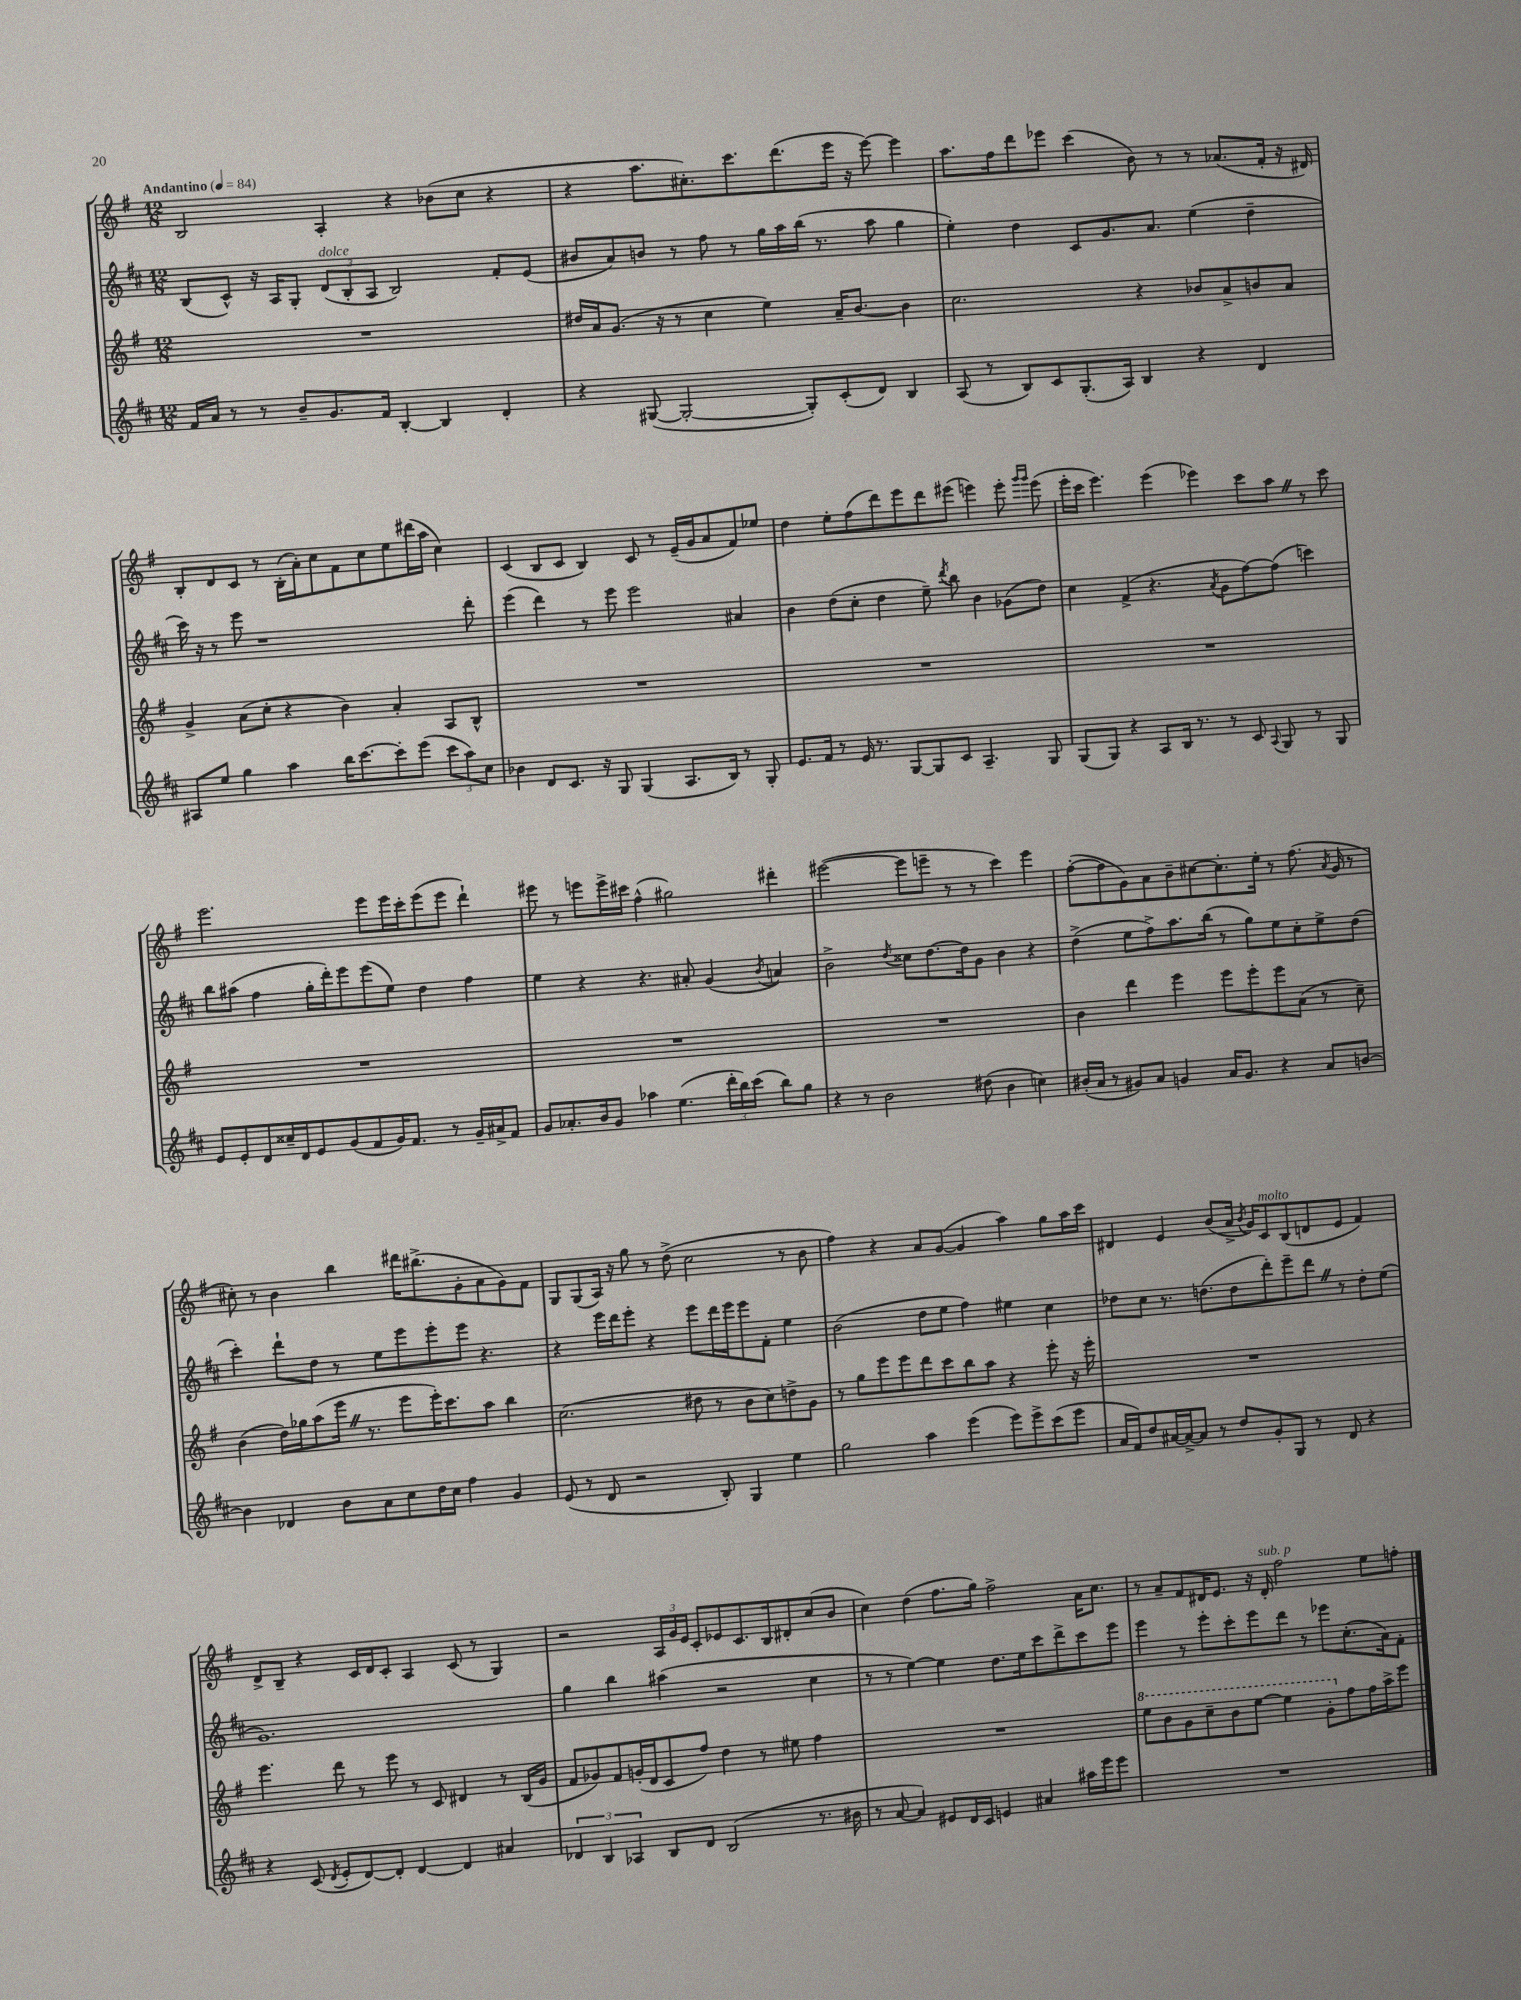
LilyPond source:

<<
\new StaffGroup <<
\new Staff = "s0" {
    \clef treble \key g \major \numericTimeSignature \time 12/8 \tempo "Andantino" 4 = 84
    \autoBeamOff b2 a4-. r4 bes'8[( c''8] r4 |
    r4 a''8.[ cis''8.-.) c'''8. d'''8.( e'''16] r16 e'''8~) e'''4 |
    a''8.[ fis''16 d'''8 ees'''8] c'''4( b'8) r8 r8 aes'8.[( fis'16]-. r16 dis'16) |
    b8[-. d'8 c'8] r8 b16[-.( a'16-.) c''8 fis'8 c''8 e''8 dis'''16( a''16] c''4) |
    c'4( b8[ c'8] b4) c'8 r8 e'16[--( g'16 a'8 fis'8) ees''8] |
    d''4 e''8[-. fis''8( d'''8) e'''8 d'''8 eis'''8]( e'''4) e'''8-. \grace { g'''16[ g'''16] } e'''8( |
    e'''16[-. c'''16] e'''4.) e'''4( ees'''4) c'''8[ a''8] \once \override BreathingSign.text = \markup { \musicglyph "scripts.caesura.straight" } \breathe r8 c'''8 |
    e'''2. e'''8[ e'''16 c'''16-. e'''8( e'''8] d'''4-!) |
    eis'''8 r8 e'''8[ e'''16-> cis'''16] fis''4-^( gis''2) dis'''4-. |
    eis'''2~( eis'''8[ e'''8]-- r8 r8 c'''4) e'''4 |
    fis''8[~-.( fis''8 g'8) a'8 b'8-- cis''8~ cis''8.-. e''16]-. r8 fis''8.( \acciaccatura { a'8 } g'16 r8 |
    cis''8-.) r8 b'4 b''4 dis'''16[ bis''8.->( g'8-. a'8 g'8) fis'8] |
    g8[ g8( a16]) r16 g''8 r8 d''8->( c''2 r8 b'8 |
    fis''4) r4 a'8[ g'8]~( g'4 a''4) g''8[ a''16 c'''16] |
    dis'4 e'4 b'8[( a'16]-> \acciaccatura { b'8 } g'16[) c'8^\markup { \italic "molto" } b8( d'8 e'8] fis'4) |
    d'8[-> b8]-- r4 c'16[ d'16 c'8]-. a4 c'8( r8 g4) |
    r2 \tuplet 3/2 { a16[ g'16 e'16] } c'8[-. ees'8 c'8. b16 dis'8-. c''8( b'8] |
    c''4) d''4( fis''8.[ g''16]) fis''2-> a'16[ c''8.] |
    r8 a'8[-- fis'8 dis'16 e'8.] r16 dis'16-.^\markup { \italic "sub. p" } fis''2 e''8[ f''8]-. \bar "|." |
}
\new Staff = "s1" {
    \clef treble \key d \major \numericTimeSignature \time 12/8
    \autoBeamOff b8[( cis'8]-^) r16 a16[ g8]-. \tuplet 3/2 { d'8[^\markup { \italic "dolce" }( b8-. a8] } b2) fis'8[-. e'8]( |
    bis'8[ a'8) b'8] r8 fis''8 r8 g''16[ a''16 b''16]( r8. a''8 g''4 |
    e''4-.) d''4 cis'8[ g'8. a'8.] e''4( d''4-- |
    cis'''16) r16 r8 e'''8 r1 d'''8-. |
    e'''4( d'''4) r8 e'''8 e'''2 ais'4 |
    b'4 d''8[( cis''8]-. d''4 e''8--) \acciaccatura { d'''8 } b''8 b'4 ges'8[( d''8]) |
    cis''4 fis'4->( r4. \acciaccatura { a'8 } g'8[ fis''8~) fis''8]( c'''4) |
    b''8[ ais''8]( fis''4 g''16[-. d'''16-.) e'''8 e'''8( e''8]) d''4 fis''4 |
    e''4 r4 r4. ais'8-. g'4( \acciaccatura { b'8 } a'4) |
    b'2-> \acciaccatura { d''8 } cisis''8[ d''8.~ d''16 g'8] b'4 r4 |
    d''4->( e''8[ fis''8->) a''8. b''16]( r8 g''8[) e''8 cis''8-. e''8-> d''8]( |
    cis'''4-.) d'''8[-! d''8] r8 e''8[ e'''8 e'''8-. e'''8] r4. |
    r4 e'''16[ d'''16 e'''8]-. r4 e'''8[ d'''16 e'''16 e'''8 fis'8]-. e''4 |
    b'2( d''8[ e''8] fis''4) eis''4 cis''4 |
    des''8[ cis''8] r8. d''8.[( d''8 d'''8-.) e'''8-- d'''8] \once \override BreathingSign.text = \markup { \musicglyph "scripts.caesura.straight" } \breathe r8 d''8[-. e''8]( |
    g'1.) |
    g''4 b''4 ais''4( r2 cis''4 |
    r8 r8 e''4~) e''4 d''8.[ e''16 cis'''8 d'''8-> cis'''8 e'''8] |
    e'''4 r8 e'''8[-. cis'''8-. e'''8 d'''8] r8 ees'''8[ cis''8.-.( a'16) fis'8]-. \bar "|." |
}
\new Staff = "s2" {
    \clef treble \key g \major \numericTimeSignature \time 12/8
    \autoBeamOff R1. |
    dis''16[ a'16 g'8.]( r16 r8 c''4 e''4) a'16[-- b'8.]~ b'4 |
    c''2. r4 bes'8[ a'8-> b'8 a'8] |
    g'4-> a'8[( c''8]-. r4 b'4) a'4-. a8[ b8]-^ |
    R1. |
    R1. |
    R1. |
    R1. |
    R1. |
    R1. |
    b'4 d'''4 e'''4 e'''8[ e'''8-. e'''8 a'8]( r8 c''8--) |
    b'4( d''16[) ges''16 a''8( e'''16] \once \override BreathingSign.text = \markup { \musicglyph "scripts.caesura.straight" } \breathe r8. e'''8[ e'''16-.) c'''8. a''8] b''4 |
    c''2.( dis''8 r8 b'8[ c''8) d''8-> g'8] |
    r8 g''8[ e'''8 e'''8 d'''8 c'''8 b''8 a''8] r4 e'''8-. r16 e'''16-. |
    R1. |
    e'''4. d'''8 r8 e'''8 r8 c'8 dis'4 r8 b16[( g'16] |
    fis'8[ ges'8) fis'8 g'16-.( d'16 c'8 fis''8]) d''4 r8 eis''8 fis''4 |
    R1. |
    \ottava #1 e'''8[ b''8 g''8 c'''8-- b''8 e'''8]~ e'''4 g''8[-. \ottava #0 fis''8 fis''16 a''16-> e'''8] \bar "|." |
}
\new Staff = "s3" {
    \clef treble \key d \major \numericTimeSignature \time 12/8
    \autoBeamOff fis'16[ a'16] r8 r8 b'8[-- g'8. fis'16] b4~-. b4 d'4-. |
    r4 gis8~( gis2~-. gis8[-.) cis'8-.( d'8]) b4 |
    a8( r8 b8[) cis'8 g8.-.( a16]) b4 r4 d'4 |
    ais8[ e''8] g''4 a''4 b''16[ cis'''8.~ cis'''8-. e'''8]( \tuplet 3/2 { cis'''8[ a''8) cis''8] } |
    bes'4 d'8[ cis'8.] r16 g8 g4( a8.[ b16]) r8 g8-. |
    e'8.[ fis'16] r8 e'16 r8. g8[~ g8 cis'8] a4.-- g8 |
    g8[( g8]) r4 a8[ b16] r8. r8 cis'8 \appoggiatura { a8 } g8 r8 g8 |
    e'8[ e'8-. d'8 cisis''16-- d'16 e'8 g'8( fis'8 g'16) fis'8.] r8 g'16[-- ais'16-> fis'8] |
    g'8[ aes'8.-. b'16 g'8] aes''4 e''4.( \tuplet 3/2 { d'''16[-. b''16) cis'''16]( } b''8[) g''8] |
    r4 r8 b'2 dis''8( b'4 c''4) |
    bis'16[-.( a'16] r8 gis'8[) a'8] g'4 a'16[ g'8.] r4 a'8[ b'8]~ |
    b'4 des'4 b'8[ a'8 cis''8 d''16 cis''16] fis''4 g'4 |
    e'8( r8 d'8 r2 b8-.) g4 e''4 |
    g''2 a''4 e'''4( e'''8[) e'''8-> cis'''8( e'''8] |
    a'16[ fis'16) d''8 ais'16~ ais'16~-> ais'8] r8 d''8[ g'8-. g8] r8 d'8 r4 |
    r4 cis'8( \acciaccatura { d'8 } e'8[-. d'8~) d'8]-. d'4~ d'4 ais'4 |
    \tuplet 3/2 { des'4 b4 aes4 } b8[ des'8] b2( r8. bis'16 |
    r8 a'8~ a'4) eis'8[ d'16 cis'16] e'4 ais'4 ais''16[ e'''16 e'''8] |
    R1. \bar "|." |
}
>>
>>
\layout { \context { \Score \remove "Bar_number_engraver" } }
